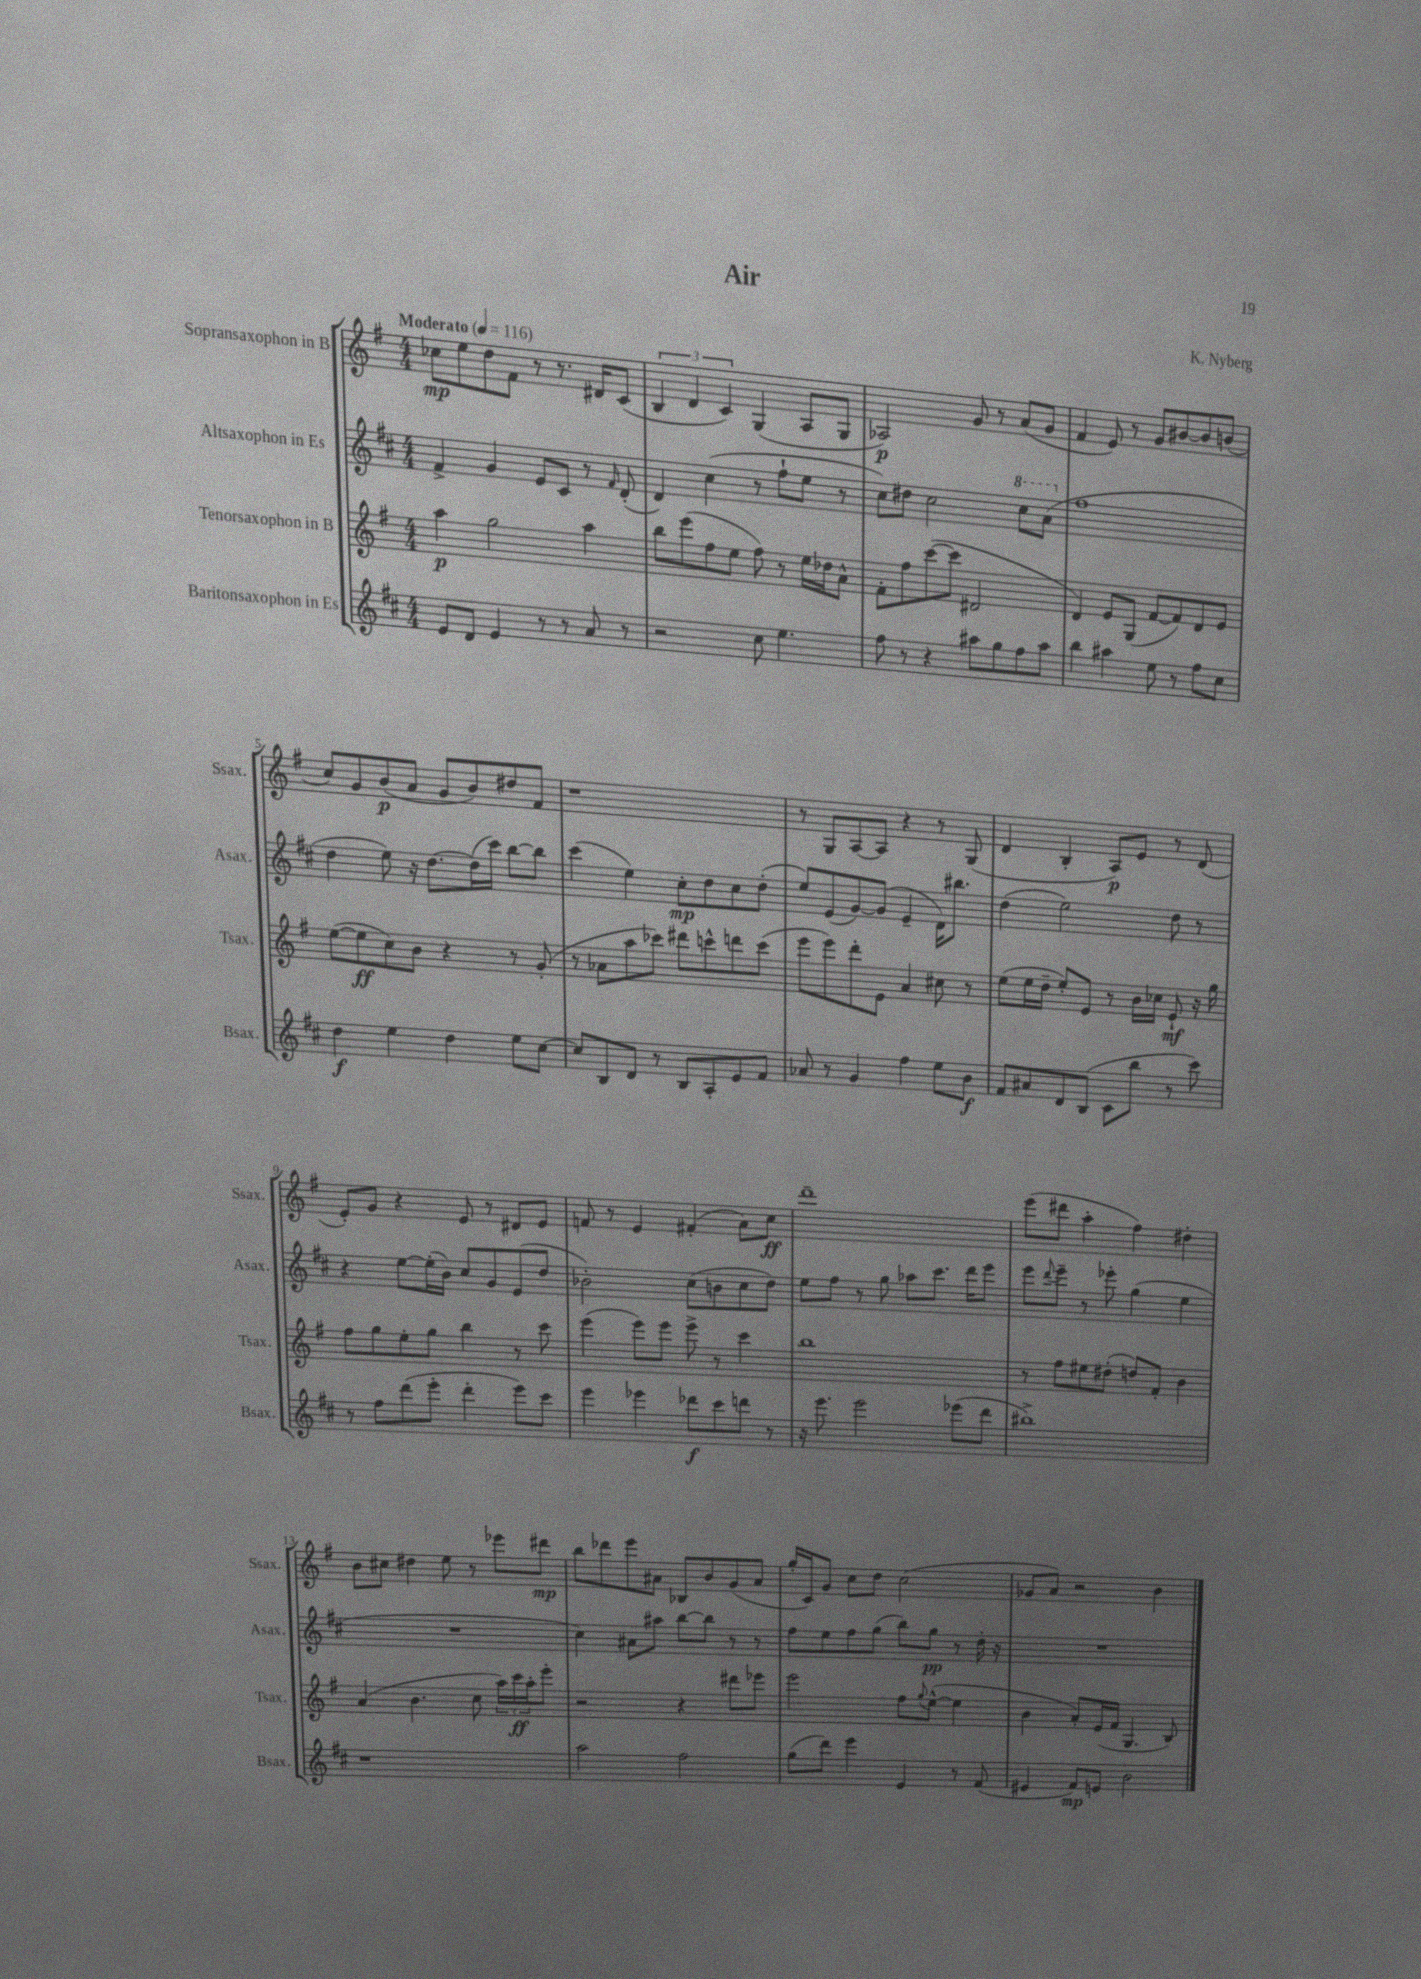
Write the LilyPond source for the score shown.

\header { title = "Air" composer = "K. Nyberg" }
<<
\new StaffGroup <<
\new Staff = "s0" \with { instrumentName = "Sopransaxophon in B" shortInstrumentName = "Ssax." } {
    \clef treble \key g \major \numericTimeSignature \time 4/4 \tempo "Moderato" 4 = 116
    ces''8\mp e''8 d''8 fis'8 r8 r8. dis'16 c'8( |
    \tuplet 3/2 { b4 d'4 c'4) } g4( a8 g8 |
    aes2\p) g'8 r8 a'8( g'8 |
    fis'4 e'8) r8 g'8 bis'8~ bis'8 b'8( |
    c''8) g'8 b'8\p( a'8 g'8 b'8) dis''8 fis'8 |
    r1 |
    r8 g8 a8~ a8 r4 r8 g8( |
    d'4 b4-. a8\p) e'8 r8 d'8( |
    e'8-.) g'8 r4 e'8 r8 dis'8 e'8 |
    f'8 r8 e'4 fis'4-.( a'8) c''8\ff |
    d'''1-- |
    e'''8( dis'''8 a''4-. fis''4) dis''4-. |
    b'8 cis''8 dis''4 e''8 r8 ees'''8 dis'''8\mp |
    b''8 des'''8 e'''8 ais'8 bes8 b'8 g'8( ais'8 |
    g''16-. c'16) g'8 c''8 d''8 c''2( |
    ges'8 a'8) r2 b'4 \bar "|." |
}
\new Staff = "s1" \with { instrumentName = "Altsaxophon in Es" shortInstrumentName = "Asax." } {
    \clef treble \key d \major \numericTimeSignature \time 4/4
    fis'4-> g'4 e'8 cis'8 r8 \grace { fis'16 } d'8-.( |
    d'4) cis''4( r8 fis''8-! e''8 r8 |
    cis''8) dis''8 cis''2 \ottava #1 cis'''8 a''8( \ottava #0 |
    fis''1 |
    d''4 e''8) r16 d''8.~ d''16( cis'''16) b''8~ b''8 |
    cis'''4( e''4) cis''8-.\mp d''8 cis''8 d''8-.( |
    e''8) e'8( g'8~) g'8( e'4-- d'16) bis''8. |
    d''4( e''2) d''8 r8 |
    r4 e''8~ e''16-.( b'16) cis''8 g'8 e'8( d''8 |
    bes'2-.) cis''8( b'8 cis''8 d''8) |
    e''8 fis''8 r8 g''8 aes''8 cis'''8. d'''16 e'''8 |
    e'''8 \appoggiatura { d'''8 } e'''8-- r8 ees'''8-. g''4( e''4 |
    R1 |
    cis''4) ais'8 ais''8 b''8~ b''8 r8 r8 |
    fis''8 e''8 fis''8 g''8( b''8) g''8\pp r8 d''16-. r16 |
    R1 \bar "|." |
}
\new Staff = "s2" \with { instrumentName = "Tenorsaxophon in B" shortInstrumentName = "Tsax." } {
    \clef treble \key g \major \numericTimeSignature \time 4/4
    a''4\p g''2 a''4 |
    b''8 e'''8( fis''8 e''8 fis''8) r8 e''16 des''16 a'8-^ |
    fis'8-. fis''8 c'''8~( c'''8 dis'2 |
    d'4) e'8 g8( fis'8~ fis'8) d'8 e'8 |
    e''8~( e''8\ff c''8) b'8 r4 r8 g'8-.( |
    r8 aes'8 a''8 ces'''8) dis'''8 c'''8-^ d'''8 c'''8( |
    e'''8 e'''8) d'''8-. e'8 a'4 cis''8 r8 |
    e''8( e''16 d''16-- e''8-.) e'8 r8 b'16 ces''16 e'8-!\mf r16 g''16 |
    fis''8 g''8 e''8-. g''8 b''4 r8 c'''8 |
    e'''4( e'''8) e'''8 e'''8-> r8 c'''4 |
    b''1 |
    r8 fis''8 eis''8 dis''8-.( d''8) fis'8-. b'4 |
    a'4( b'4. c''8 \tuplet 3/2 { a''16) c'''16\ff a''16-. } e'''8-. |
    r2 r4 dis'''8 ees'''8 |
    e'''2 fis''8 \appoggiatura { g''8 } e''8~-^( e''4 |
    b'4 a'8-.) e'16( fis'16 g4. b8) \bar "|." |
}
\new Staff = "s3" \with { instrumentName = "Baritonsaxophon in Es" shortInstrumentName = "Bsax." } {
    \clef treble \key d \major \numericTimeSignature \time 4/4
    e'8 d'8 e'4 r8 r8 a'8 r8 |
    r2 cis''8 e''4. |
    fis''8 r8 r4 ais''8 g''8 fis''8 ais''8 |
    b''4 ais''4 e''8 r8 fis''8 cis''8 |
    d''4\f e''4 d''4 e''8 cis''8~ |
    cis''8 b8 d'8 r8 b8 a8-. e'8 fis'8 |
    aes'8 r8 g'4 fis''4 e''8 b'8\f |
    fis'8 ais'8 d'8 b8( cis'8 b''8 r8 cis'''8) |
    r8 fis''8 d'''8( e'''8-. d'''4-. e'''8) cis'''8 |
    e'''4 ees'''4 des'''8\f cis'''8 d'''8 r8 |
    r16 e'''8. e'''2 ees'''8( d'''8 |
    bis''1->) |
    r1 |
    a''2 fis''2 |
    g''8( d'''8) e'''4 e'4 r8 fis'8( |
    eis'4 fis'8\mp) e'8 b'2 \bar "|." |
}
>>
>>
